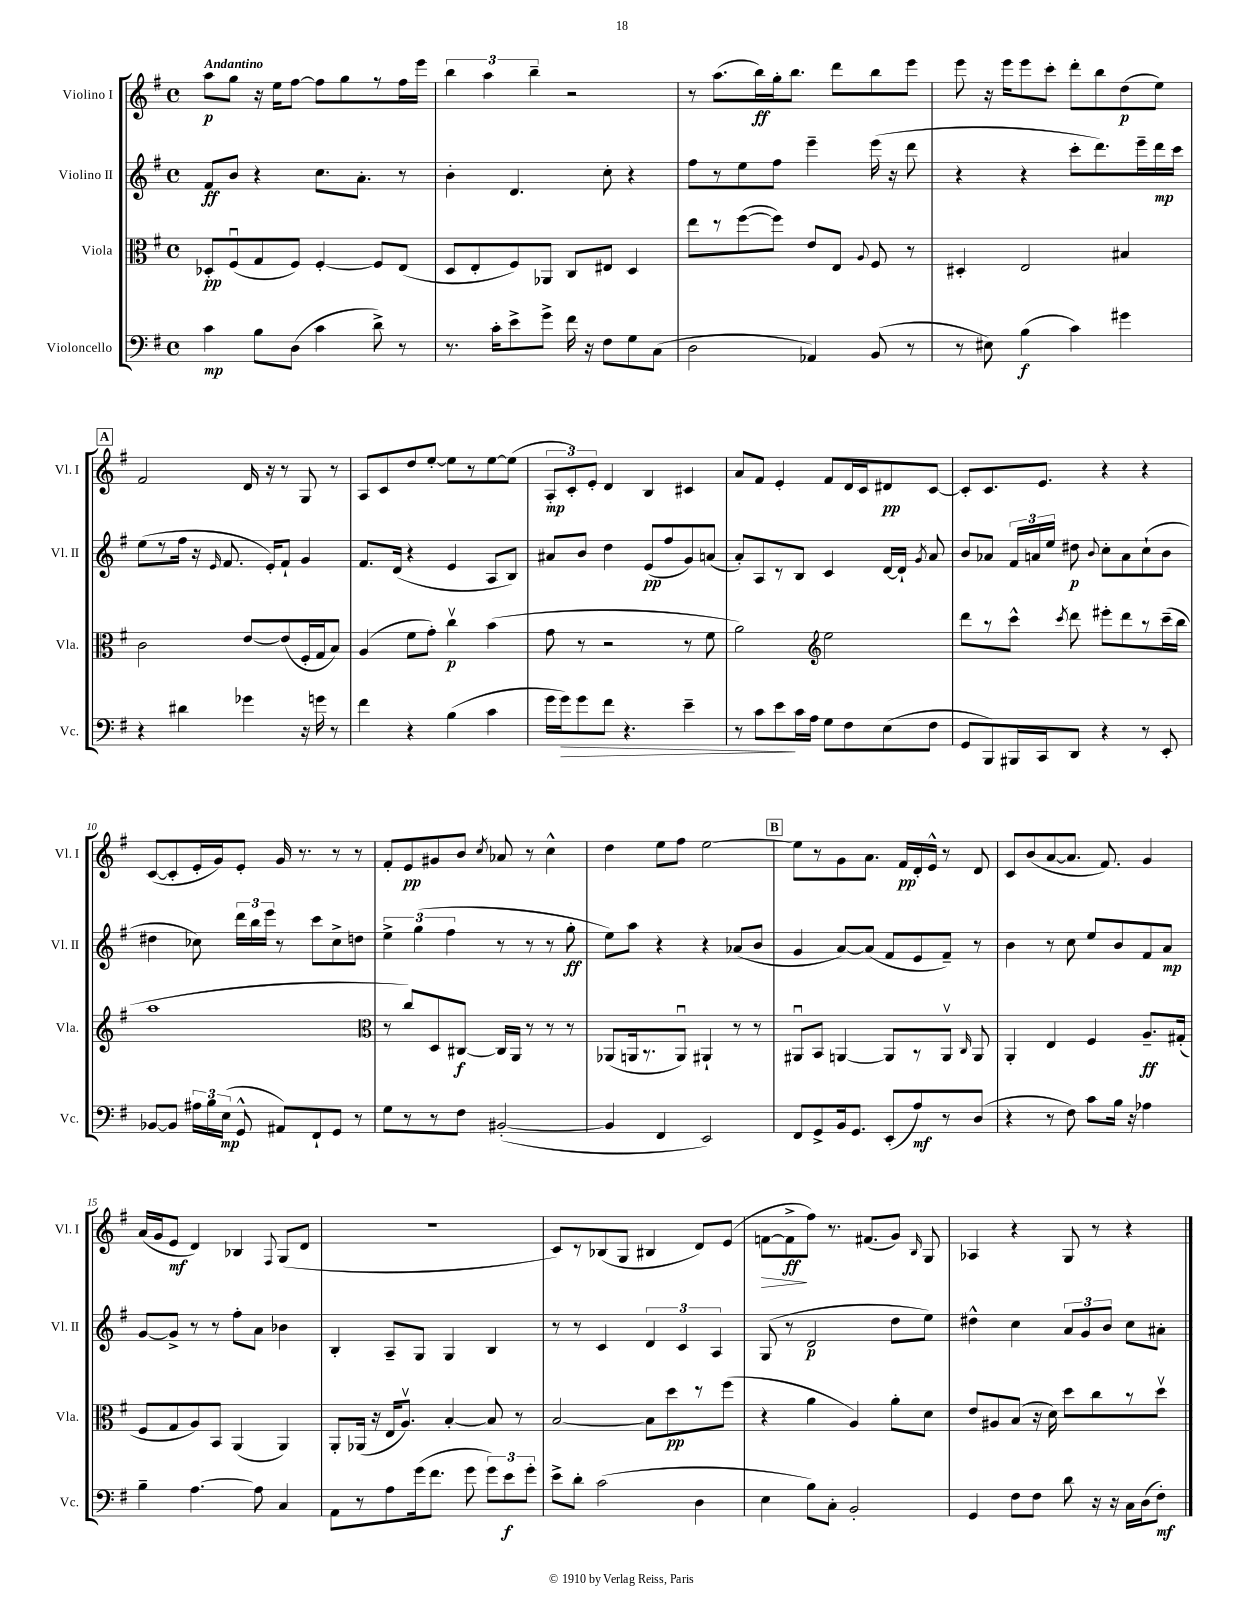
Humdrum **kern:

**kern	**kern	**kern	**kern
*staff4	*staff3	*staff2	*staff1
*clefF4	*clefC3	*clefG2	*clefG2
*k[f#]	*k[f#]	*k[f#]	*k[f#]
*M4/4	*M4/4	*M4/4	*M4/4
*met(c)	*met(c)	*met(c)	*met(c)
4c\	8D-'/L	8f#/L	8aa\L
.	(8F#u/	8b/J	8gg\J
8B\L	8G/	4r	16r
.	.	.	16ee\LK
(8D\J	8F#/J)	.	[8ff#\J
4c\	[4F#'/	8.cc\L	8ff#\]L
.	.	.	8gg\
.	.	8.a'\J	.
8d^\)	8F#/]L	.	8r
8r	(8E/J	8r	16ff#\L
.	.	.	16eee\JJ
=	=	=	=
8.r	8D/L	4b'\	6bb\
.	8E'/	.	.
.	.	.	6aa\
16c'\LK	.	.	.
8e^\	8F#/)	4.d/	.
.	.	.	6bb~\
8g^\J	8AA-/J	.	.
16f#\	8C/L	.	2r
16r	.	.	.
8F#\L	8E#/J	8cc'\	.
8G\	4D/	4r	.
(8C\J	.	.	.
=	=	=	=
2D\	8ee\L	8ff#\L	8r
.	8r	8r	(8.aa\L
.	([8ff#\	8ee\	.
.	.	.	16bb\L)
.	8ff#\]J)	8ff#\J	16gg'\J
.	.	.	8.bb\J
4AA-/)	8e/L	4eee~\	.
.	8E/J	.	8ddd\L
.	8qqA/	.	.
(8BB/	8F#/	(16eee\	8bb\
.	.	16r	.
8r	8r	8ddd\	8eee\J
=	=	=	=
8r	4D#'/	4r	8eee\
8E#\)	.	.	16r
.	.	.	16eee\LK
(4B\	2E/	4r	8eee\
.	.	.	8ccc'\J
4c\)	.	8ccc'\L	8ddd'\L
.	.	8.ddd\)	8bb\
4g#\	4B#/	.	(8dd\
.	.	16eee~\L	.
.	.	16ddd\	8ee\J)
.	.	16ccc\JJ	.
=	=	=	=
4r	2c\	(8ee\L	2f#/
.	.	8r	.
4d#\	.	16ff#\Jk	.
.	.	16r	.
.	.	16qqe/	.
.	.	8.f#/	.
4g-\	[8e/L	.	16d/
.	.	16e'/LK)	16r
.	(8e/]	8f#`/J	8r
16r	16F#'/L	4g/	8G/
16g\	16G/J	.	.
8r	8B/J)	.	8r
=	=	=	=
4f#\	(4A/	8.f#/L	8A/L
.	.	.	8c/
.	.	(16d/Jk	.
4r	8f#\L	4r	8dd/
.	8g'\J)	.	[8ee'/J
(4B\	4ccv\	4e/	8ee\]L
.	.	.	8r
4c\	(4b\	8A/L	[8ee\
.	.	8B/J)	(8ee\]J
=	=	=	=
16g\LL	8g\	8a#/L	12A'/L
16g\J)	.	.	.
.	.	.	12c'/)
8g\	8r	8b/J	.
.	.	.	12e'/J
8f#\J	2r	4dd\	4d/
4.r	.	.	.
.	.	(8e/L	4B/
.	.	8ff#/	.
4e~\	8r	8g/)	4c#/
.	8f#\	(8a/J	.
=	=	=	=
8r	2a\)	8a'/L)	8a/L
8c\L	.	8A/	8f#/J
8e\	.	8r	4e'/
16c\L	.	8B/J	.
16A\JJ	.	.	.
*	*clefG2	*	*
8G\L	2ee\	4c/	8f#/L
8F#\	.	.	16d/L
.	.	.	16c/J
(8E\	.	[16d/LL	8d#/
.	.	16d`/]JJ	.
.	.	8qg/	.
8F#\J	.	8a/	[8c/J
=	=	=	=
8GG/L	8ddd\L	8b/L	8c'/]L
8BBB/)	8r	8a-/J	8.c/
16BBB#/L	8ccc^^\J	24f#/LL	.
.	.	24a/	.
16CC/J	.	.	8.e/J
.	.	24ee/JJ	.
.	8qccc/	.	.
8DD/J	8ddd\	8dd#\	.
.	.	8qqb/	.
4r	8eee#'\L	8cc'\L	4r
.	8ddd\	8a\	.
8r	8r	(8cc`\	4r
8EE'/	(16ccc~\L	8b\J	.
.	16bb\JJ	.	.
=	=	=	=
[8BB-/L	1aa	4dd#\	([8c/L
8BB-/]J	.	.	8c'/]
24A#\LL	.	8cc-\)	16e'/L
24B\	.	.	.
.	.	.	16g/J)
(24E\JJ	.	.	.
8GG^^/	.	24ddd\LL	8e'/J
.	.	24bb\	.
.	.	24eee\JJ	.
8AA#/L)	.	8r	16g/
.	.	.	8.r
8FF#`/	.	8ccc\L	.
8GG/J	.	8cc-^\	8r
8r	.	8dd\J	8r
=	=	=	=
*	*clefC3	*	*
8G\L	8r	6ee^\	8f#'/L
8r	8cc/L)	.	8e/
.	.	(6gg\	.
8r	8D/	.	8g#/
.	.	6ff#\	.
8F#\J	[8C#/J	.	8b/J
.	.	.	8qcc/
([2BB#'/	16C#/]LL	8r	8a-/
.	16AA/JJ	.	.
.	8r	8r	8r
.	8r	8r	4cc^^\
.	8r	8gg'\	.
=	=	=	=
4BB#/]	(8AA-/L	8ee\L)	4dd\
.	16AA/k	8aa\J	.
.	8.r	.	.
4FF#/	.	4r	8ee\L
.	8AAu/J)	.	8ff#\J
2EE/)	4AA#`/	4r	[2ee\
.	8r	(8a-/L	.
.	8r	8b/J	.
=	=	=	=
8FF#/L	8AA#u/L	4g/	8ee\]L
8GG^/	8BB/J	.	8r
16BB/k	[4AA/	[8a/L)	8g\
8.GG/J	.	.	.
.	.	(8a/]J	8.a\J
(8EE'/L	8AA/]L	8f#/L	.
.	.	.	16f#/LL
8A/)	8r	8e/	16d'/
.	.	.	16e^^/JJ
8r	8AAv/J	8f#~/J)	8r
.	16qqC/	.	.
(8D/J	8AA/	8r	8d/
=	=	=	=
4r	4AA'/	4b\	8c/L
.	.	.	(8b/
8r	4E/	8r	[8a/
8F#\)	.	8cc\	8.a/]J
8c\L	4F#/	8ee/L	.
.	.	.	8.f#/)
16B\Jk	.	8b/	.
16r	.	.	.
4A-\	8.A~/L	8f#/	4g/
.	.	8a/J	.
.	(16G#'/Jk	.	.
=	=	=	=
4B~\	8F#/L	[8g/L	(16a/LL
.	.	.	16g/J
.	8G/	8g^/]J	8e/J
[4.A\	8A/)	8r	4d/)
.	8BB/J	8r	.
.	(4AA/	8ff#'\L	4B-/
8A\]	.	8a\J	.
.	.	.	8qqF#/
4C/	4AA/)	4b-\	(8G/L
.	.	.	8d/J
=	=	=	=
8AA\L	8AA'/L	4B'/	1r
8r	(16AA-/Jk	.	.
.	16r	.	.
8A\	16E/LK	8A~/L	.
.	8.Av/J)	.	.
(16g\k	.	8G/J	.
8.f#\J	.	.	.
.	[4B'/	4G/	.
8g\	.	.	.
12g\L)	8B/]	4B/	.
12e\	.	.	.
.	8r	.	.
12g'\J	.	.	.
=	=	=	=
8e^\L	[2B/	8r	8c/L)
8d'\J	.	8r	8r
(2c\	.	4c/	(8B-/
.	.	.	8G/J
.	8B\]L	6d/	4B#/
.	8dd\	.	.
.	.	6c/	.
4D\	8r	.	8d/L)
.	.	6A/	.
.	(8ff#\J	.	(8e/J
=	=	=	=
4E\	4r	(8G/	[8f\L
.	.	8r	8f^\]
8B\L)	4a\	2d/	8ff#\J)
8C'\J	.	.	8.r
2BB'/	4A/)	.	.
.	.	.	(8.f#/L
.	8a'\L	8dd\L	8g/J)
.	.	.	16qqB/
.	8d\J	8ee\J)	8G/
=	=	=	=
4GG/	8e/L	4dd#^^\	4A-/
.	8A#/	.	.
8F#\L	(8B/J	4cc\	4r
8F#\J	16r	.	.
.	16d\)	.	.
8d\	8dd\L	12a/L	8G/
.	.	12g/	.
16r	8cc\	.	8r
.	.	12b/J	.
16r	.	.	.
16C\LL	8r	8cc\L	4r
(16D\J	.	.	.
8F#'\J)	8ddv\J	8a#'\J	.
==	==	==	==
*-	*-	*-	*-
